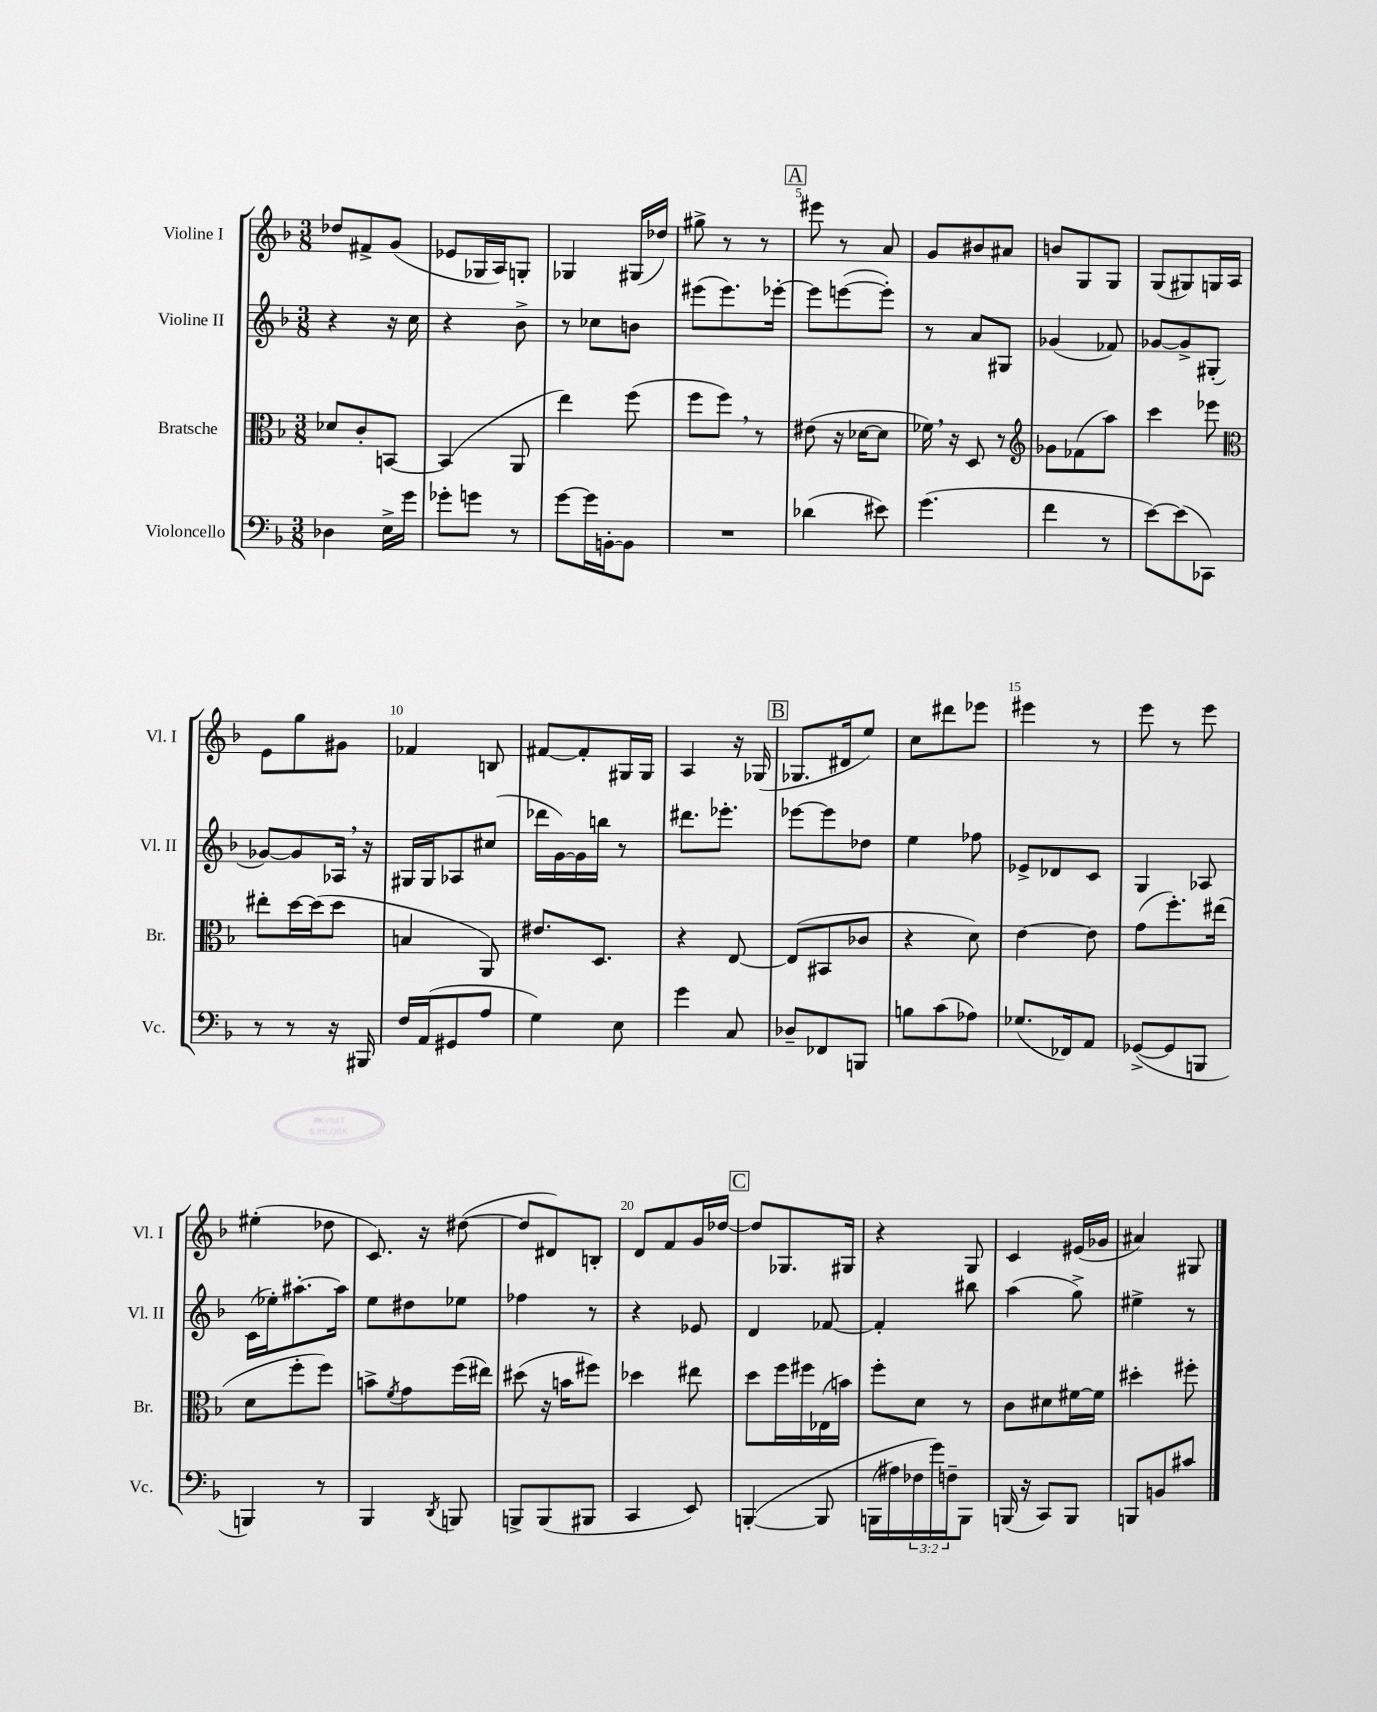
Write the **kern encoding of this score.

**kern	**kern	**kern	**kern
*staff4	*staff3	*staff2	*staff1
*clefF4	*clefC3	*clefG2	*clefG2
*k[b-]	*k[b-]	*k[b-]	*k[b-]
*M3/8	*M3/8	*M3/8	*M3/8
4D-	8d-	4r	8dd-
.	8c'	.	8f#^
16E^	[8BB	16r	(8g
16g	.	16cc	.
=	=	=	=
8g-'	(4BB]	4r	8e-
8g	.	.	16G-
.	.	.	16A)
8r	8AA	8b-^	8G'
=	=	=	=
[8g	4ee)	8r	4G-
16g]	.	8cc-	.
[16BB'	.	.	.
8BB]	(8ff	8b	(16G#
.	.	.	16dd-)
=	=	=	=
4.r	8ff	(8eee#	8gg#^
.	8ff)	8.eee#)	8r
.	8r	.	8r
.	.	[16eee-'	.
=	=	=	=
(4d-	(8e#	8eee-]	8eee#
.	16r	([8eee	8r
.	[16d-	.	.
8e#)	8d-]	8eee'])	8a
=	=	=	=
(4.g	16f-)	8r	8g
.	16r	.	.
.	8D	8a	8b#
.	8r	8G#	8a#
=	=	=	=
*	*clefG2	*	*
4f	8g-	(4g-	8b
.	(8f-	.	8G
8r	8aa)	8f-)	8G
=	=	=	=
[8e)	4ccc	[8g-	(8G
(8e]	.	8g-^]	8G#)
8CC-)	8eee-	(8G#'	16G
.	.	.	16A
=	=	=	=
*	*clefC3	*	*
8r	8ee#'	[8g-)	8e
8r	[16dd	8g-]	8gg
.	(16dd]	.	.
16r	8dd	16A-	8g#
16BBB#	.	16r	.
=	=	=	=
16F	4B	16G#	4f-
(16AA	.	16G#	.
8GG#	.	8A-	.
8A	8AA)	(8cc#	8B
=	=	=	=
4G)	8.e#	16ddd-	[8f#
.	.	[16g)	.
.	.	16g]	8f#']
.	8.D	16bb	.
8E	.	8r	16G#
.	.	.	16G#
=	=	=	=
4g	4r	8.ddd#	4A
.	.	8.eee-'	.
8C	[8E	.	16r
.	.	.	(16G-
=	=	=	=
8D-~	(8E]	[8eee-	8.G-
8FF-	8BB#	8eee-]	.
.	.	.	16d#
8BBB	8c-	8dd-	8ee)
=	=	=	=
8B	4r	4ee	8cc
(8c	.	.	8ddd#
8A-)	8d)	8ff-	8eee-
=	=	=	=
(8.G-	[4e	8e-^	4eee#
.	.	8d-	.
16FF-)	.	.	.
8AA	8e]	8c	8r
=	=	=	=
([8GG-^	(8g	4G	8eee
8GG-]	8.ff')	.	8r
8BBB	.	8A-	8eee
.	(16ee#	.	.
=	=	=	=
4BBB)	8d	(16c	(4ee#'
.	.	16ee-')	.
.	8ff'	[8.aa#'	.
8r	8ff)	.	8dd-
.	.	16aa#]	.
=	=	=	=
4BBB-	8b^	8ee	8.c)
.	8qf	.	.
.	8g	8dd#	.
.	.	.	16r
8qDD	.	.	.
8BBB	(16ff	8ee-	([8dd#
.	16ee#)	.	.
=	=	=	=
8BBB^	(8dd#	4ff-	8dd#]
(8BBB	16r	.	8d#)
.	16b	.	.
8BBB#	8ff#)	8r	8B'
=	=	=	=
4CC	4dd-	4r	8d
.	.	.	8f
8EE)	8ee#	8e-	16g
.	.	.	[16dd-
=	=	=	=
&([4BBB'	8dd	4d	8dd-]
.	16ff	.	8.G-
.	16ff#	.	.
8BBB]	(16E-	[8f-	.
.	16b)	.	16G#
=	=	=	=
(16BBB	8ff'	4f-']	4r
16A#)	.	.	.
24F-	8d	.	.
24g&)	.	.	.
24F~	.	.	.
8BBB	8r	8bb#	8G
=	=	=	=
(16BBB	8c	(4aa	4c
16r	.	.	.
8CC)	8d#	.	.
8BBB	[16f#	8gg^)	(16e#
.	16f#]	.	16g-
=	=	=	=
8BBB	4dd#'	4ee#^	4a#)
8BB	.	.	.
8c#	8ff#'	8r	8G#
==	==	==	==
*-	*-	*-	*-
